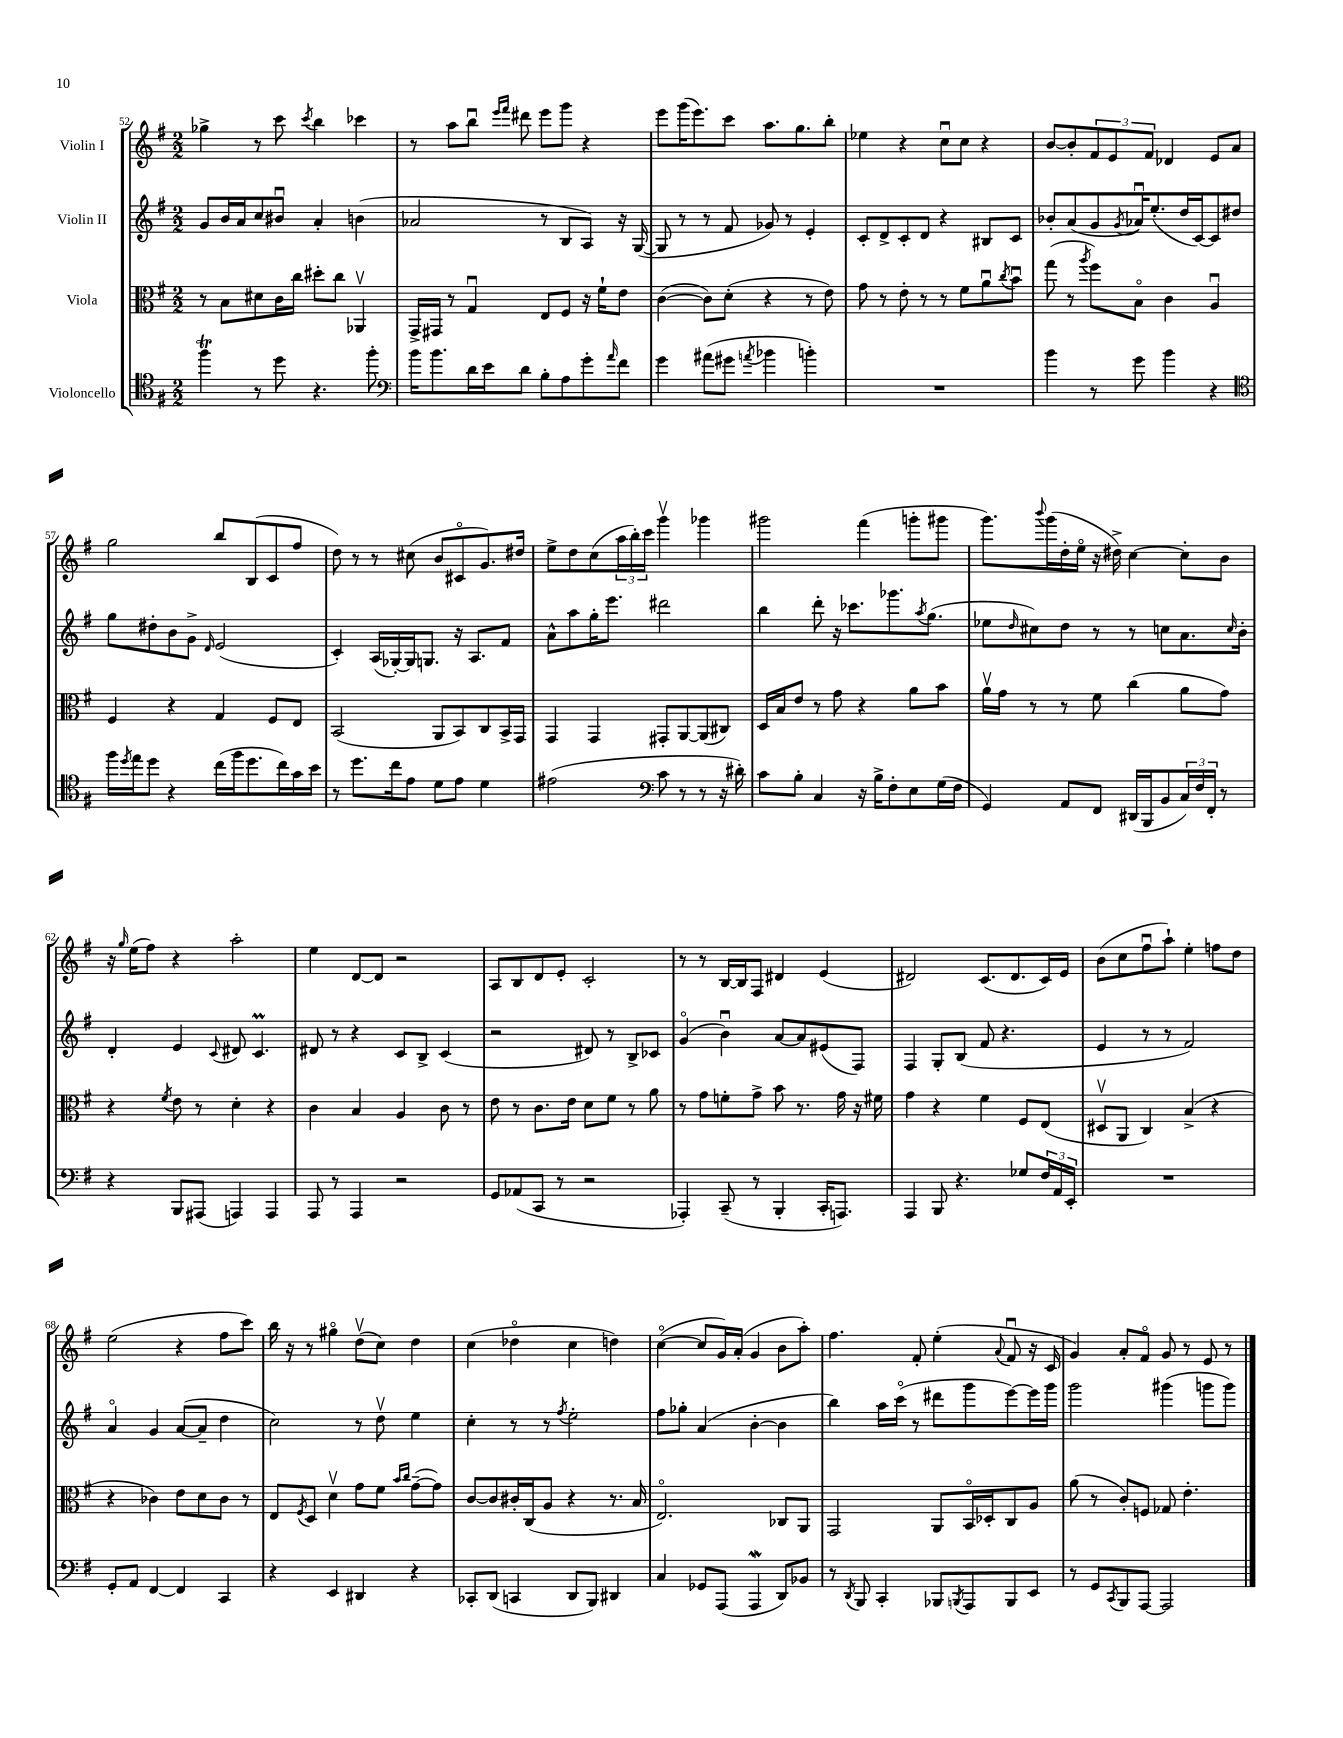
<<
\new StaffGroup <<
\new Staff = "s0" \with { instrumentName = "Violin I" } {
    \clef treble \key g \major \numericTimeSignature \time 2/2
    ges''4-> r8 c'''8 \acciaccatura { c'''8 } b''4 ces'''4 |
    r8 a''8 b''8\downbow \grace { e'''16 fis'''16 } dis'''8 e'''8 g'''8 r4 |
    e'''8 g'''16( e'''8.) c'''8 a''8. g''8. b''8-. |
    ees''4 r4 c''8\downbow c''8 r4 |
    b'8~ b'8-. \tuplet 3/2 { fis'8 e'8 fis'8 } des'4 e'8 a'8 |
    g''2 b''8 b8( c'8 fis''8 |
    d''8) r8 r8 cis''8( b'8 cis'8\flageolet g'8.) dis''16 |
    e''8-> d''8 c''8( \tuplet 3/2 { a''16 b''16-.) c'''16 } g'''4\upbow ges'''4 |
    gis'''2 fis'''4( g'''8-. gis'''8 |
    g'''8.) \appoggiatura { b'''8 } g'''16( d''16-. e''16\flageolet r16 dis''16->) c''4~ c''8-. b'8 |
    r16 \grace { g''16 } e''16( fis''8) r4 a''2-. |
    e''4 d'8~ d'8 r2 |
    a8 b8 d'8 e'8-. c'2-. |
    r8 r8 b16~ b16 fis8 dis'4 e'4( |
    dis'2) c'8.( dis'8. c'16) e'16 |
    b'8( c''8 fis''8\downbow a''8-!) e''4-. f''8 d''8 |
    e''2( r4 fis''8 c'''8) |
    b''16 r16 r8 gis''4\flageolet d''8\upbow( c''8) d''4 |
    c''4( des''4\flageolet c''4 d''4) |
    c''4~\flageolet( c''8 g'16) a'16-.( g'4 b'8 a''8-.) |
    fis''4. fis'8-. e''4-.( \appoggiatura { a'8 } fis'8\downbow r16 c'16 |
    g'4) a'8-. fis'8\flageolet g'8 r8 e'8 r8 \bar "|." |
}
\new Staff = "s1" \with { instrumentName = "Violin II" } {
    \clef treble \key g \major \numericTimeSignature \time 2/2
    g'8 b'16 a'16 c''8 bis'8\downbow a'4-. b'4( |
    aes'2 r8 b8 a8) r16 g16~( |
    g8 r8 r8 fis'8 ges'8) r8 e'4-. |
    c'8-. d'8-> c'8-. d'8 r4 bis8 c'8 |
    bes'8-. a'8( g'8 \acciaccatura { g'8 } aes'16\downbow) e''8.-.( d''16 c'16~) c'8 dis''8 |
    g''8 dis''8-. b'8 g'8-> \grace { d'16 } e'2( |
    c'4-.) a16( ges16~-.) ges16 g8. r16 a8. fis'8 |
    a'8-^ a''8 g''16-. e'''8. dis'''2 |
    b''4 d'''8-. r16 ces'''8. ges'''8. \acciaccatura { a''8 } g''8.( |
    ees''8 \grace { d''16 } cis''8) d''8 r8 r8 c''8 a'8. \grace { c''16 } b'16-. |
    d'4-. e'4 \appoggiatura { c'8 } dis'8 c'4.\prall |
    dis'8 r8 r4 c'8 b8-> c'4( |
    r2 dis'8) r8 b8-> ces'8 |
    g'4\flageolet( b'4\downbow) a'8~ a'8 eis'8( fis8) |
    fis4 g8-. b8( fis'8 r4. |
    e'4 r8 r8 fis'2) |
    a'4\flageolet g'4 a'8~( a'8-- d''4 |
    c''2) r8 d''8\upbow e''4 |
    c''4-. r8 r8 \acciaccatura { fis''8 } e''2-. |
    fis''8 ges''8-. a'4( b'4~-. b'4 |
    b''4) a''16 c'''16\flageolet( r8 dis'''8 g'''8 e'''8~) e'''16 g'''16 |
    g'''2 gis'''4( g'''8 g'''8) \bar "|." |
}
\new Staff = "s2" \with { instrumentName = "Viola" } {
    \clef alto \key g \major \numericTimeSignature \time 2/2
    r8 b8 dis'8 c'16 c''16 dis''8-. c''8 aes,4\upbow |
    g,16-> gis,16 r8 g4\downbow e8 fis8 r16 fis'16-! e'8 |
    c'4~( c'8) d'8-.( r4 r8 e'8) |
    g'8 r8 e'8-. r8 r8 fis'8 a'8\downbow \acciaccatura { c''8 } b'8\downbow |
    g''8( r8 \acciaccatura { a''8 } fis''8) b8\flageolet c'4 a4\downbow |
    fis4 r4 g4 fis8 e8 |
    b,2( a,8 b,8) c8 b,16-> g,16 |
    g,4 g,4 gis,8-. a,8~ a,8( cis8) |
    d16 b16 e'8 r8 g'8 r4 a'8 b'8 |
    a'16\upbow g'16 r8 r8 fis'8 c''4( a'8 g'8) |
    r4 \acciaccatura { fis'8 } e'8 r8 d'4-. r4 |
    c'4 b4 a4 c'8 r8 |
    e'8 r8 c'8. e'16 d'8 fis'8 r8 a'8 |
    r8 g'8 f'8-. g'8-> b'8 r8. g'16 r16 fis'16 |
    g'4 r4 fis'4 fis8 e8( |
    dis8\upbow a,8 c4) b4->( r4 |
    r4 ces'4) e'8 d'8 ces'8 r8 |
    e8 \acciaccatura { fis8 } d8 d'4\upbow g'8 fis'8 \grace { b'16 c''16 } g'8~--( g'8) |
    c'8~ c'8 cis'16-. c16( a8 r4 r8. b16 |
    e2.\flageolet) ces8 a,8 |
    g,2 a,8 b,16\flageolet des16-. c8 a8 |
    a'8( r8 c'8-.) f8 ges8 e'4.-. \bar "|." |
}
\new Staff = "s3" \with { instrumentName = "Violoncello" } {
    \clef tenor \key g \major \numericTimeSignature \time 2/2
    fis''4\trill r8 d''8 r4. fis''8-. |
    \clef bass b'16 b'8. d'16 e'16 d'8 b8-. a8 g'8-. \grace { a'16 } fis'8 |
    g'4 ais'8( gis'8 \acciaccatura { a'8 } bes'4 b'4-.) |
    R1 |
    b'4 r8 g'8 b'4 r4 |
    \clef tenor fis''16 \acciaccatura { d''8 } e''16 d''8 r4 c''16( fis''16 d''8. c''16) g'16 b'16 |
    r8 d''8. c''16 e'8 d'8 e'8 d'4 |
    eis'2( \clef bass c'8 r8 r8 r16 dis'16-.) |
    c'8 b8-. c4 r16 b16-> fis8-. e8 g16( fis16 |
    g,4) a,8 fis,8 dis,16( b,,16 b,8 \tuplet 3/2 { c16) fis16 fis,16-. } r8 |
    r4 b,,8 ais,,8( a,,4) a,,4 |
    a,,8 r8 a,,4 r2 |
    g,8 aes,8( c,8 r8 r2 |
    aes,,4-.) c,8--( r8 b,,4-. c,16-. a,,8.) |
    a,,4 b,,8 r4. ges8 \tuplet 3/2 { fis16 a,16 e,16-. } |
    R1 |
    g,8-. a,8 fis,4~ fis,4 c,4 |
    r4 e,4 dis,4 r4 |
    ces,8-. d,8( c,4 d,8 b,,8) dis,4 |
    c4 ges,8 a,,8( a,,4\mordent d,8) bes,8 |
    r8 \acciaccatura { d,8 } b,,8 c,4-. bes,,8 \acciaccatura { b,,8 } a,,8 b,,8 e,8 |
    r8 g,8 \acciaccatura { c,8 } b,,8 a,,8~ a,,2 \bar "|." |
}
>>
>>
\layout { \context { \Score currentBarNumber = #52 } }
